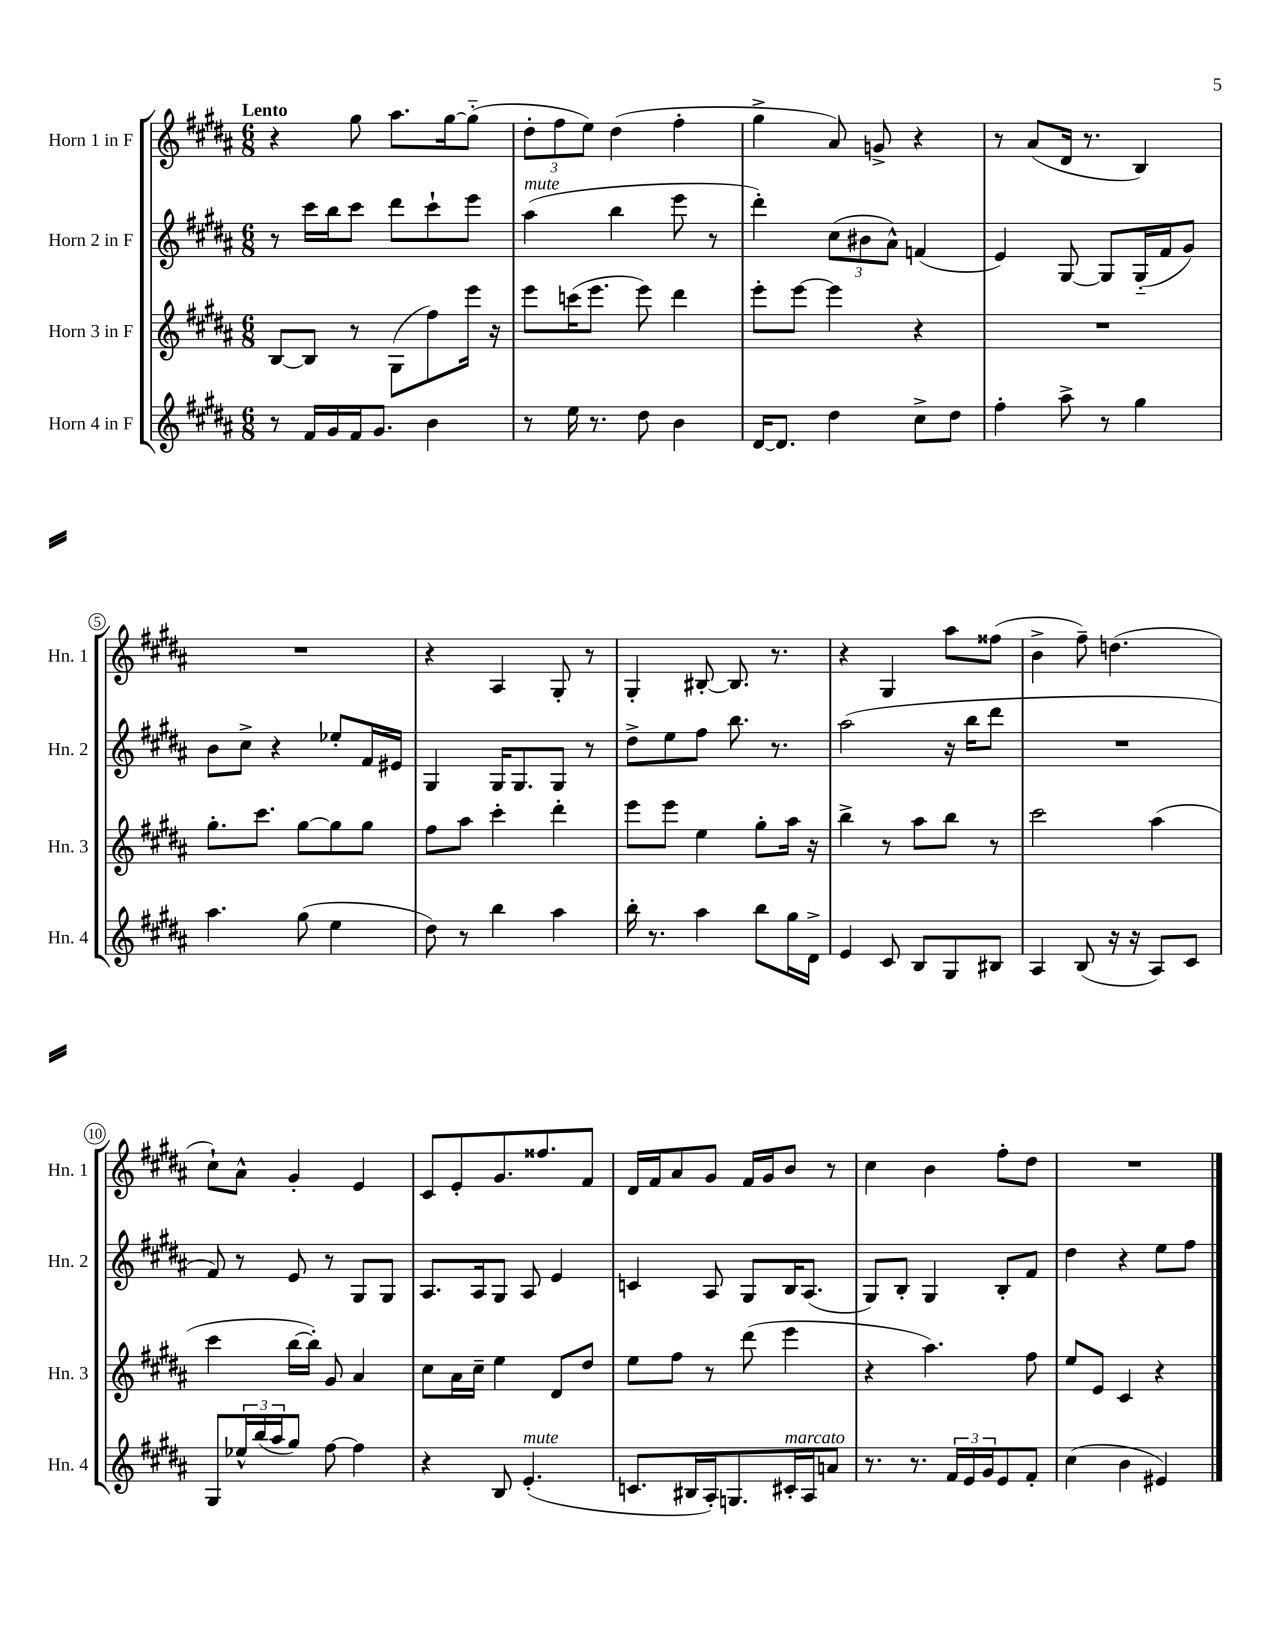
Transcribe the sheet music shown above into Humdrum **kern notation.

**kern	**kern	**kern	**kern
*staff4	*staff3	*staff2	*staff1
*clefG2	*clefG2	*clefG2	*clefG2
*k[f#c#g#d#a#]	*k[f#c#g#d#a#]	*k[f#c#g#d#a#]	*k[f#c#g#d#a#]
*M6/8	*M6/8	*M6/8	*M6/8
8r	[8B/L	8r	4r
16f#/LL	8B/]J	16ccc#\LL	.
16g#/	.	16bb\J	.
16f#/J	8r	8ccc#\J	8gg#\
8.g#/J	.	.	.
.	(8G#\L	8ddd#\L	8.aa#\L
4b\	8ff#\)	8ccc#`\	.
.	.	.	[16gg#\k
.	16eee\Jk	8eee\J	(8gg#'~\]J
.	16r	.	.
=	=	=	=
8r	8eee\L	(4aa#\	12dd#'\L
.	.	.	12ff#\
16ee\	(16ccc\K	.	.
.	.	.	12ee\J)
8.r	8.eee\J	.	.
.	.	4bb\	(4dd#\
8dd#\	8eee\)	.	.
4b\	4ddd#\	8eee\	4ff#'\
.	.	8r	.
=	=	=	=
[16d#/LK	8eee'\L	4ddd#'\)	4gg#^\
8.d#/]J	.	.	.
.	[8eee\J	.	.
4dd#\	4eee\]	(12cc#\L	8a#/)
.	.	12b#\	.
.	.	.	8g^/
.	.	12a#^^\J)	.
8cc#^\L	4r	(4f/	4r
8dd#\J	.	.	.
=	=	=	=
4ff#'\	2.r	4e/)	8r
.	.	.	(8a#/L
8aa#^\	.	[8G#/	16d#/Jk
.	.	.	8.r
8r	.	8G#/]L	.
4gg#\	.	(16G#'~/L	4B/)
.	.	16f#/J	.
.	.	8g#/J)	.
=	=	=	=
4.aa#\	8.gg#'\L	8b\L	2.r
.	.	8cc#^\J	.
.	8.ccc#\J	.	.
.	.	4r	.
(8gg#\	[8gg#\L	.	.
4ee\	8gg#\]	8ee-'/L	.
.	8gg#\J	16f#/L	.
.	.	16e#/JJ	.
=	=	=	=
8dd#\)	8ff#\L	4G#/	4r
8r	8aa#\J	.	.
4bb\	4ccc#'\	16G#/LK	4A#/
.	.	8.G#/	.
4aa#\	4ddd#'\	8G#/J	8G#'/
.	.	8r	8r
=	=	=	=
16bb'\	8eee\L	8dd#^\L	4G#'/
8.r	.	.	.
.	8eee\J	8ee\	.
4aa#\	4ee\	8ff#\J	[8B#'/
.	.	8.bb\	8.B#/]
8bb\L	8gg#'\L	.	.
.	.	8.r	8.r
16gg#\L	16aa#\Jk	.	.
16d#^\JJ	16r	.	.
=	=	=	=
4e/	4bb^\	(2aa#\	4r
8c#/	8r	.	4G#/
8B/L	8aa#\L	.	.
8G#/	8bb\J	16r	8aa#\L
.	.	16bb\LK	.
8B#/J	8r	8ddd#\J	(8ff##\J
=	=	=	=
4A#/	2ccc#\	2.r	4b^\
(8B/	.	.	8ff#~\)
16r	.	.	(4.dd\
16r	.	.	.
8A#/L)	(4aa#\	.	.
8c#/J	.	.	.
=	=	=	=
8G#/L	4ccc#\	8f#/)	8cc#`\L)
24ee-^^/L	.	8r	8a#^^\J
(24bb/	.	.	.
24aa#/J	.	.	.
8gg#/J)	[16bb\LL	8e/	4g#'/
.	16bb'\]JJ)	.	.
[8ff#\	8g#/	8r	.
4ff#\]	4a#/	8G#/L	4e/
.	.	8G#/J	.
=	=	=	=
4r	8cc#\L	8.A#/L	8c#/L
.	16a#\L	.	8e'/
.	16cc#~\JJ	16A#/k	.
8B/	4ee\	8G#/J	8.g#/
(4.e'/	.	8A#/	.
.	.	.	8.ff##/
.	8d#/L	4e/	.
.	8dd#/J	.	8f#/J
=	=	=	=
8.c/L	8ee\L	4c/	16d#/LL
.	.	.	16f#/J
.	8ff#\J	.	8a#/
16B#/L	.	.	.
16A#'/J)	8r	8A#/	8g#/J
8.G/	.	.	.
.	(8ddd#\	8G#/L	16f#/LL
.	.	.	16g#/J
16c#'/L	4eee\	16B/K	8b/J
16A#/J	.	(8.A#/J	.
8a/J	.	.	8r
=	=	=	=
8.r	4r	8G#/L)	4cc#\
.	.	8B'/J	.
8.r	.	.	.
.	4.aa#\)	4G#/	4b\
24f#/LL	.	.	.
24e/	.	.	.
24g#/J	.	.	.
8e/	.	8B'/L	8ff#'\L
8f#'/J	8ff#\	8f#/J	8dd#\J
=	=	=	=
(4cc#\	8ee/L	4dd#\	2.r
.	8e/J	.	.
4b\	4c#/	4r	.
4e#/)	4r	8ee\L	.
.	.	8ff#\J	.
==	==	==	==
*-	*-	*-	*-
